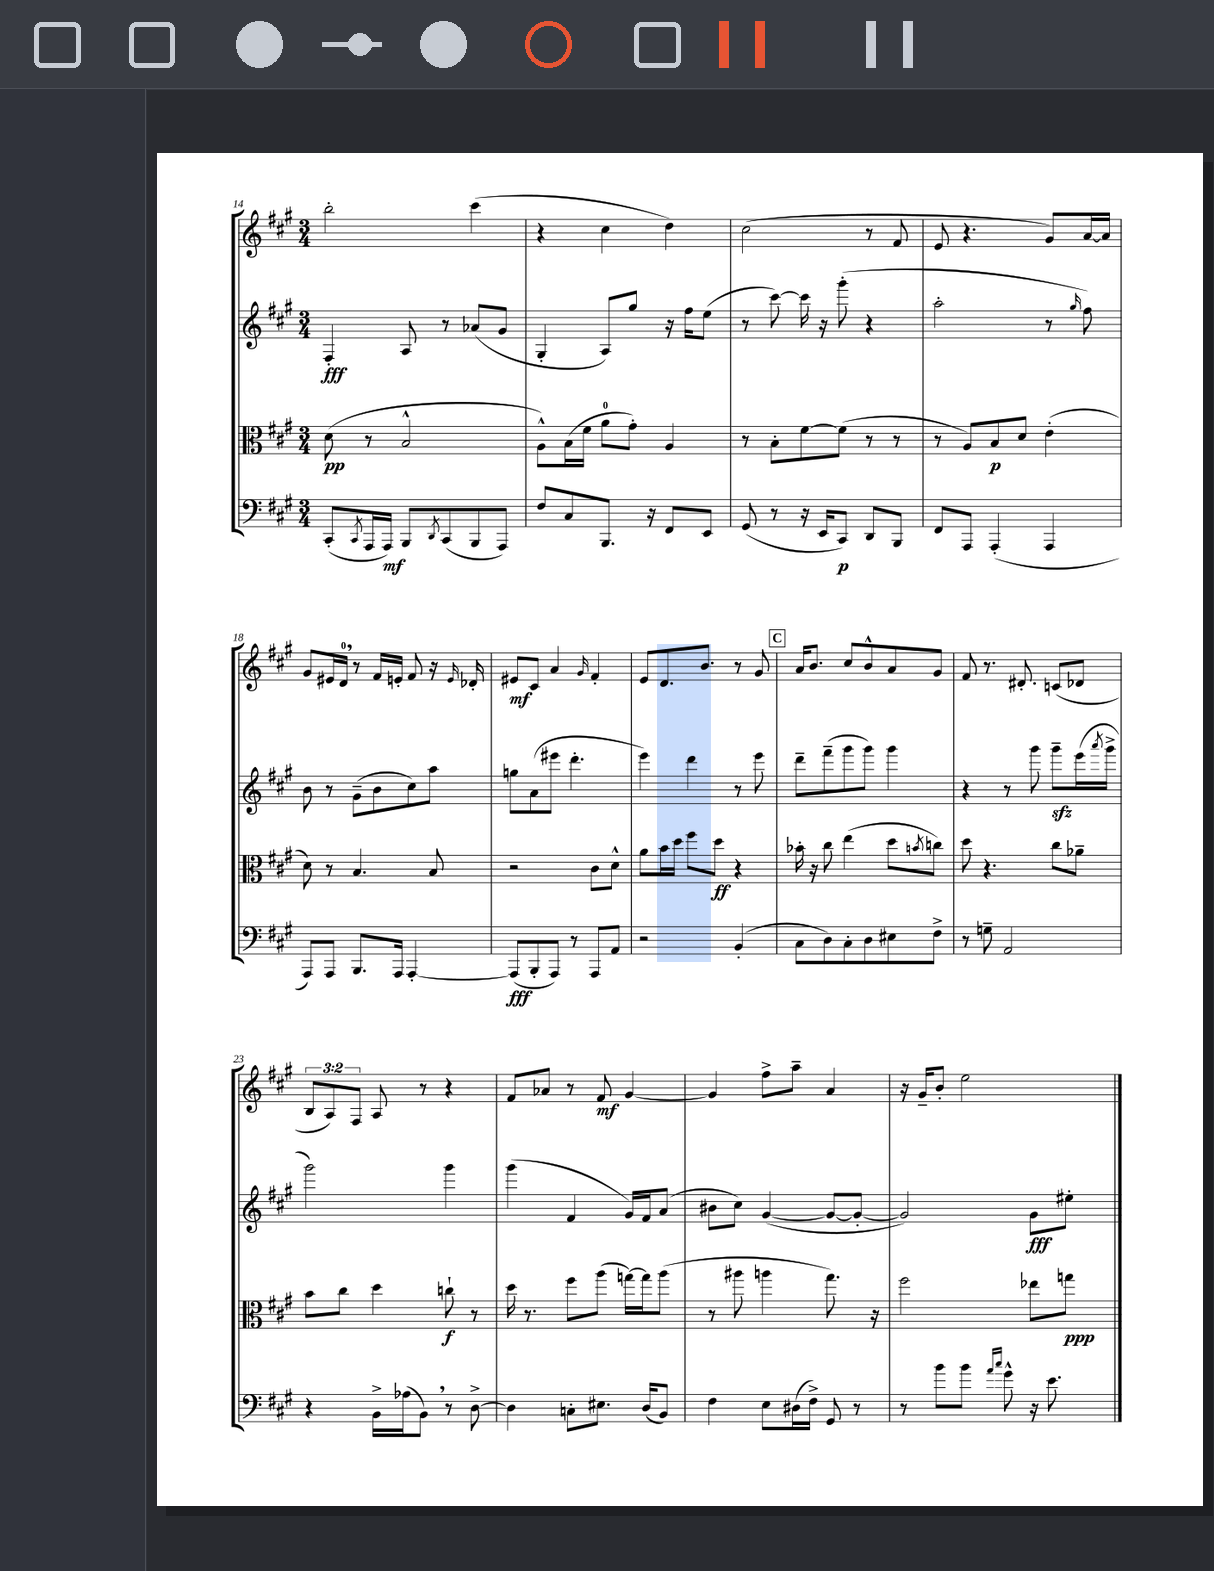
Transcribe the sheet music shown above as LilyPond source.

<<
\new StaffGroup <<
\new Staff = "s0" {
    \clef treble \key a \major \numericTimeSignature \time 3/4 \override Staff.TupletNumber.text = #tuplet-number::calc-fraction-text
    b''2-. cis'''4( |
    r4 cis''4 d''4) |
    cis''2( r8 fis'8 |
    e'8 r4. gis'8) a'16~ a'16 |
    gis'8 eis'16 d'16-0 \breathe r8 fis'16 e'16-. fis'8 r16 \grace { e'16 } des'16-. |
    eis'8\mf cis'8 a'4 \grace { gis'16 } fis'4-. |
    e'8 d'8. b'8. r8 gis'8 |
    \mark \markup { \box "C" } a'16 b'8. cis''8 b'8-^ a'8 gis'8 |
    fis'8 r8. dis'8.-. c'8( des'8 |
    \tuplet 3/2 { b8 a8) fis8 } a8 r8 r4 |
    fis'8 aes'8 r8 fis'8\mf gis'4~ |
    gis'4 fis''8-> a''8-- a'4 |
    r16 gis'16-- b'8-. e''2 \bar "|." |
}
\new Staff = "s1" {
    \clef treble \key a \major \numericTimeSignature \time 3/4
    fis4-.\fff a8 r8 aes'8( gis'8 |
    gis4-. a8) gis''8 r16 fis''16 e''8( |
    r8 cis'''8~) cis'''16 r16 gis'''8-.( r4 |
    a''2-. r8 \grace { gis''16 } fis''8) |
    b'8 r8 gis'8--( b'8 cis''8) a''8 |
    g''8 a'8( eis'''8 d'''4.-. |
    e'''4) d'''4 r8 e'''8 |
    \mark \markup { \box "C" } d'''8-- fis'''8--( gis'''8 gis'''8) gis'''4 |
    r4 r8 gis'''8 gis'''8--\sfz e'''16( \acciaccatura { a'''8 } gis'''16-> |
    gis'''2) gis'''4 |
    gis'''4( fis'4 gis'16) fis'16 a'8( |
    bis'8 cis''8) gis'4~( gis'8~ gis'8~-. |
    gis'2) gis'8\fff eis''8-. \bar "|." |
}
\new Staff = "s2" {
    \clef alto \key a \major \numericTimeSignature \time 3/4
    d'8\pp( r8 b2-^ |
    a8-^) b16( fis'16 a'8-0 gis'8-.) a4 |
    r8 b8-. fis'8~ fis'8( r8 r8 |
    r8 a8) b8\p d'8 e'4-.( |
    d'8) r8 b4. b8 |
    r2 cis'8 d'8-^ |
    a'8 b'16 d''16 fis''8 d''8\ff r4 |
    \mark \markup { \box "C" } bes'16-. r16 cis''8 e''4( d''8 \acciaccatura { b'8 } c''8) |
    d''8 r4. cis''8 aes'8-- |
    b'8 cis''8 d''4 c''8-!\f r8 |
    d''16 r8. fis''8 a''8( g''16~) g''16 a''8( |
    r8 ais''8 a''4 gis''8.) r16 |
    fis''2 ees''8 g''8\ppp \bar "|." |
}
\new Staff = "s3" {
    \clef bass \key a \major \numericTimeSignature \time 3/4
    cis,8-.( \acciaccatura { cis,8 } a,,16 a,,16\mf) b,,8 \acciaccatura { d,8 } cis,8( b,,8 a,,8) |
    fis8 cis8 b,,8. r16 fis,8 e,8 |
    gis,8( r8 r16 e,16 cis,8\p) d,8 b,,8 |
    fis,8 a,,8 a,,4-.( a,,4 |
    a,,8) a,,8 b,,8. a,,16 a,,4~-. |
    a,,8\fff( b,,8-. a,,8) r8 a,,8 a,8 |
    r2 b,4-.( |
    \mark \markup { \box "C" } cis8 d8) cis8-. d8 eis8 fis8-> |
    r8 g8-- a,2 |
    r4 b,16-> aes16( b,8) \breathe r8 d8~-> |
    d4 c8-. eis8. d16( b,8) |
    fis4 e8 dis16( fis16->) gis,8 r8 |
    r8 b'8 b'8 \grace { a'16 cis''16 } gis'8-^ r16 e'8. \bar "|." |
}
>>
>>
\layout { \context { \Score currentBarNumber = #14 } }
